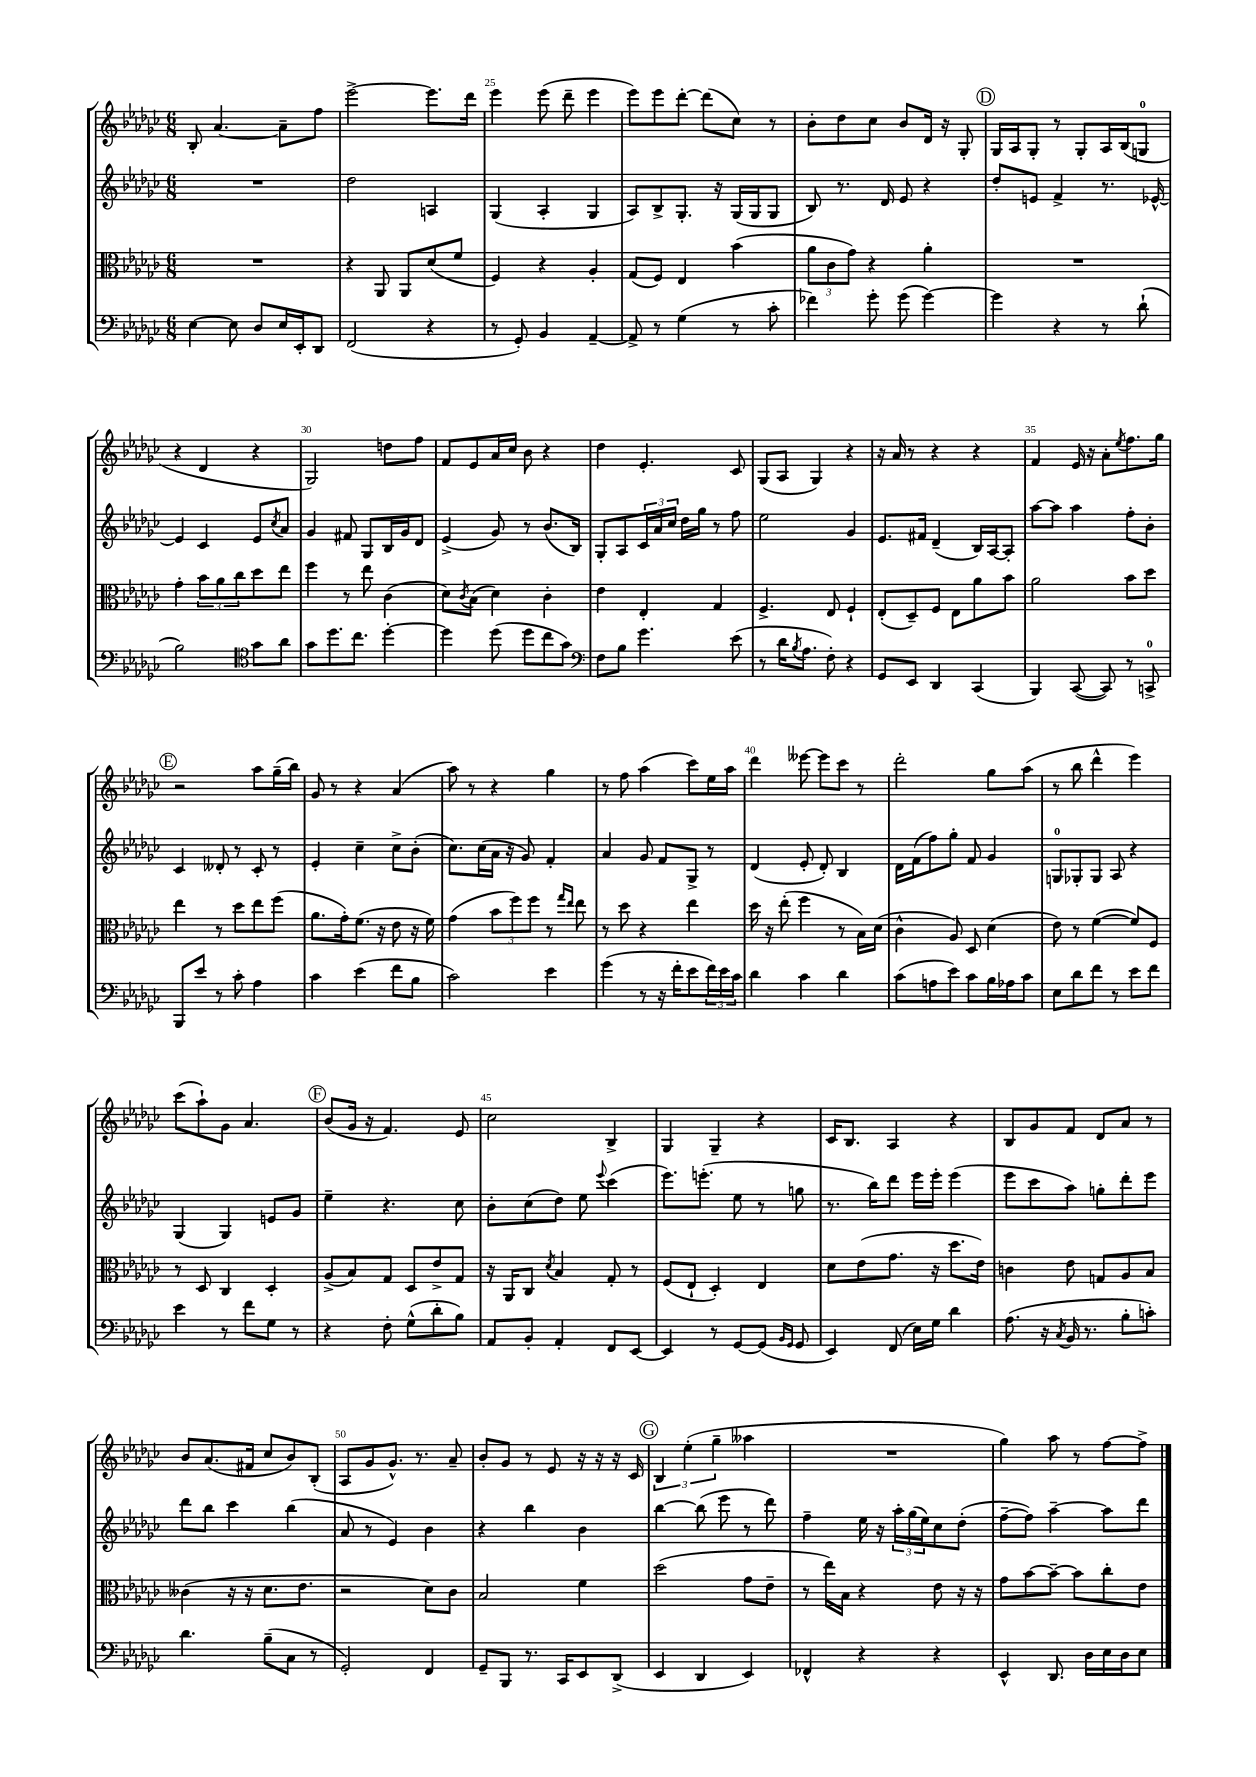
<<
\new StaffGroup <<
\new Staff = "s0" {
    \clef treble \key ges \major \numericTimeSignature \time 6/8
    bes8-. aes'4.~ aes'8-- f''8 |
    ees'''2~-> ees'''8. des'''16 |
    ees'''4 ees'''8( des'''8-- ees'''4 |
    ees'''8) ees'''8 des'''8~-. des'''8( ces''8) r8 |
    bes'8-. des''8 ces''8 bes'8 des'16 r16 ges8-. |
    \mark \markup { \circle "D" } ges16 aes16 ges8-. r8 ges8-. aes16 bes16( g8-0 |
    r4 des'4 r4 |
    ges2) d''8 f''8 |
    f'8 ees'8 aes'16 ces''16 bes'8 r4 |
    des''4 ees'4.-. ces'8 |
    ges8( aes8 ges4) r4 |
    r16 aes'16 r8 r4 r4 |
    f'4 ees'16 r16 aes'8-. \acciaccatura { ees''8 } f''8. ges''16 |
    \mark \markup { \circle "E" } r2 aes''8 ges''16--( bes''16) |
    ges'8 r8 r4 aes'4( |
    aes''8) r8 r4 ges''4 |
    r8 f''8 aes''4( ces'''8) ees''16 aes''16 |
    des'''4 eeses'''8~ eeses'''8 ces'''8 r8 |
    des'''2-. ges''8 aes''8( |
    r8 bes''8 des'''4-^ ees'''4) |
    ces'''8( aes''8-!) ges'8 aes'4. |
    \mark \markup { \circle "F" } bes'8( ges'16 r16 f'4.) ees'8 |
    ces''2 bes4-> |
    ges4 ges4-- r4 |
    ces'16 bes8. aes4 r4 |
    bes8 ges'8 f'8 des'8 aes'8 r8 |
    bes'8 aes'8.( fis'16 ces''8 bes'8) bes8-.( |
    aes8 ges'8 ges'8.-^) r8. aes'8-- |
    bes'8-. ges'8 r8 ees'8 r16 r16 r16 ces'16 |
    \mark \markup { \circle "G" } \tuplet 3/2 { bes4 ees''4-.( ges''4-- } aeses''4 |
    R2. |
    ges''4) aes''8 r8 f''8~ f''8-> \bar "|." |
}
\new Staff = "s1" {
    \clef treble \key ges \major \numericTimeSignature \time 6/8
    R2. |
    des''2 a4 |
    ges4( aes4-. ges4 |
    aes8) bes8-> ges8.-. r16 ges16( ges16 ges8 |
    bes8) r8. des'16 ees'8 r4 |
    \mark \markup { \circle "D" } des''8-. e'8 f'4-> r8. ees'16~-^ |
    ees'4 ces'4 ees'8 \acciaccatura { ces''8 } aes'8 |
    ges'4 fis'8 ges8 bes16 ges'16 des'8 |
    ees'4->( ges'8) r8 bes'8.( bes16) |
    ges8-. aes8 \tuplet 3/2 { ces'16 aes'16 ces''16 } des''16 ges''16 r8 f''8 |
    ees''2 ges'4 |
    ees'8. fis'16 des'4--( bes16) aes16~ aes8-. |
    aes''8~ aes''8 aes''4 f''8-. bes'8-. |
    \mark \markup { \circle "E" } ces'4 deses'8-. r8 ces'8-. r8 |
    ees'4-. ces''4-- ces''8-> bes'8-.( |
    ces''8.) ces''16( aes'16 r16 ges'8) f'4-. |
    aes'4 ges'8 f'8 ges8-> r8 |
    des'4( ees'8-. des'8-.) bes4 |
    des'16 f'16( f''8) ges''8-. f'8 ges'4 |
    g8-0 ges8-. ges8 aes8 r4 |
    ges4( ges4) e'8 ges'8 |
    \mark \markup { \circle "F" } ees''4-- r4. ces''8 |
    bes'8-. ces''8( des''8) ees''8 \appoggiatura { ees'''8 } ces'''4( |
    ees'''8.) e'''8.-.( ees''8 r8 g''8 |
    r8. bes''16) des'''8 ees'''16 ees'''16-. ees'''4( |
    ees'''8 ces'''8 aes''8) g''8-. des'''8-. ees'''8 |
    des'''8 bes''8 ces'''4 bes''4( |
    aes'8 r8 ees'4) bes'4 |
    r4 bes''4 bes'4 |
    \mark \markup { \circle "G" } bes''4~ bes''8( ees'''8 r8 des'''8) |
    f''4-- ees''16 r16 \tuplet 3/2 { aes''16-. ges''16( ees''16) } ces''8 des''8-.( |
    f''8~-- f''8) aes''4~-- aes''8 des'''8 \bar "|." |
}
\new Staff = "s2" {
    \clef alto \key ges \major \numericTimeSignature \time 6/8
    R2. |
    r4 aes,8 aes,8 des'8( f'8 |
    f4) r4 aes4-. |
    ges8( f8) ees4 bes'4( |
    \tuplet 3/2 { aes'8 ces'8 ges'8) } r4 aes'4-. |
    \mark \markup { \circle "D" } R2. |
    ges'4-. \tuplet 3/2 { bes'8 aes'8 ces''8 } des''8 ees''8 |
    f''4 r8 ees''8 ces'4( |
    des'8) \acciaccatura { ces'8 } bes8( des'4) ces'4-. |
    ees'4 ees4-. ges4 |
    f4.-> ees8 f4-! |
    ees8-.( des8--) f8 ees8 aes'8 bes'8 |
    aes'2 bes'8 des''8 |
    \mark \markup { \circle "E" } ees''4 r8 des''8 ees''8 f''8( |
    aes'8. ges'16-.) f'8.( r16 ees'8 r16 f'16) |
    ges'4( \tuplet 3/2 { bes'8 f''8) f''8 } r8 \grace { ges''16 ees''16 } ees''8 |
    r8 des''8 r4 ees''4 |
    des''16 r16 ees''8-.( f''4 r8 bes16) des'16( |
    ces'4-^ aes8) des8 des'4( |
    ees'8) r8 f'4~( f'8) f8 |
    r8 des8 ces4 des4-. |
    \mark \markup { \circle "F" } aes8->( bes8) ges8 des8 ees'8-> ges8 |
    r16 aes,16 ces8 \acciaccatura { des'8 } bes4 ges8-. r8 |
    f8( ees8-! des4-.) ees4 |
    des'8 ees'8( ges'8. r16 des''8. ees'16) |
    c'4 ees'8 g8 aes8 bes8 |
    ceses'4( r16 r16 des'8. ees'8. |
    r2 des'8) ces'8 |
    bes2 f'4 |
    \mark \markup { \circle "G" } des''2( ges'8 ees'8-- |
    r8 ees''16) bes16 r4 ees'8 r16 r16 |
    ges'8 bes'8~ bes'8~-- bes'8 ces''8-. ees'8 \bar "|." |
}
\new Staff = "s3" {
    \clef bass \key ges \major \numericTimeSignature \time 6/8
    ees4~ ees8 des8 ees16 ees,16-. des,8 |
    f,2( r4 |
    r8 ges,8-.) bes,4 aes,4~-- |
    aes,8-> r8 ges4( r8 ces'8-. |
    fes'4) ges'8-. ges'8( ges'4~) |
    \mark \markup { \circle "D" } ges'4 r4 r8 des'8-!( |
    bes2) \clef tenor ges'8 aes'8 |
    ges'8 des''8. ces''8. des''4~-. |
    des''4 des''8( des''8 ces''8 ges'8) |
    \clef bass f8 bes8 ges'4. ees'8( |
    r8 des'16 \acciaccatura { bes8 } aes8. f8-.) r4 |
    ges,8 ees,8 des,4 ces,4( |
    bes,,4) ces,8~( ces,8) r8 c,8-0-> |
    \mark \markup { \circle "E" } bes,,8 ees'8 r8 ces'8-. aes4 |
    ces'4 ees'4( f'8 bes8 |
    ces'2) ees'4 |
    ges'4( r8 r16 f'16-. ees'8 \tuplet 3/2 { f'16) ees'16 ces'16 } |
    des'4 ces'4 des'4 |
    ces'8( a8 ees'8) ces'8 bes16 aes16 ces'8 |
    ees8 des'8 f'8 r8 ees'8 f'8 |
    ees'4 r8 f'8 ges8 r8 |
    \mark \markup { \circle "F" } r4 f8-. ges8-^( des'8-. bes8) |
    aes,8 bes,8-. aes,4-. f,8 ees,8~ |
    ees,4 r8 ges,8~ ges,8( \grace { bes,16 ges,16 } ges,8 |
    ees,4) f,8( ees16) ges16 des'4 |
    aes8.( r16 \acciaccatura { ces8 } bes,16 r8. bes8-. c'8-.) |
    des'4. bes8--( ces8 r8 |
    ges,2-.) f,4 |
    ges,8-- bes,,8 r8. ces,16 ees,8 des,8->( |
    \mark \markup { \circle "G" } ees,4 des,4 ees,4) |
    fes,4-^ r4 r4 |
    ees,4-^ des,8. des16 ees16 des16 ees8 \bar "|." |
}
>>
>>
\layout { \context { \Score currentBarNumber = #23 \override BarNumber.break-visibility = ##(#f #t #t) barNumberVisibility = #(every-nth-bar-number-visible 5) } }
